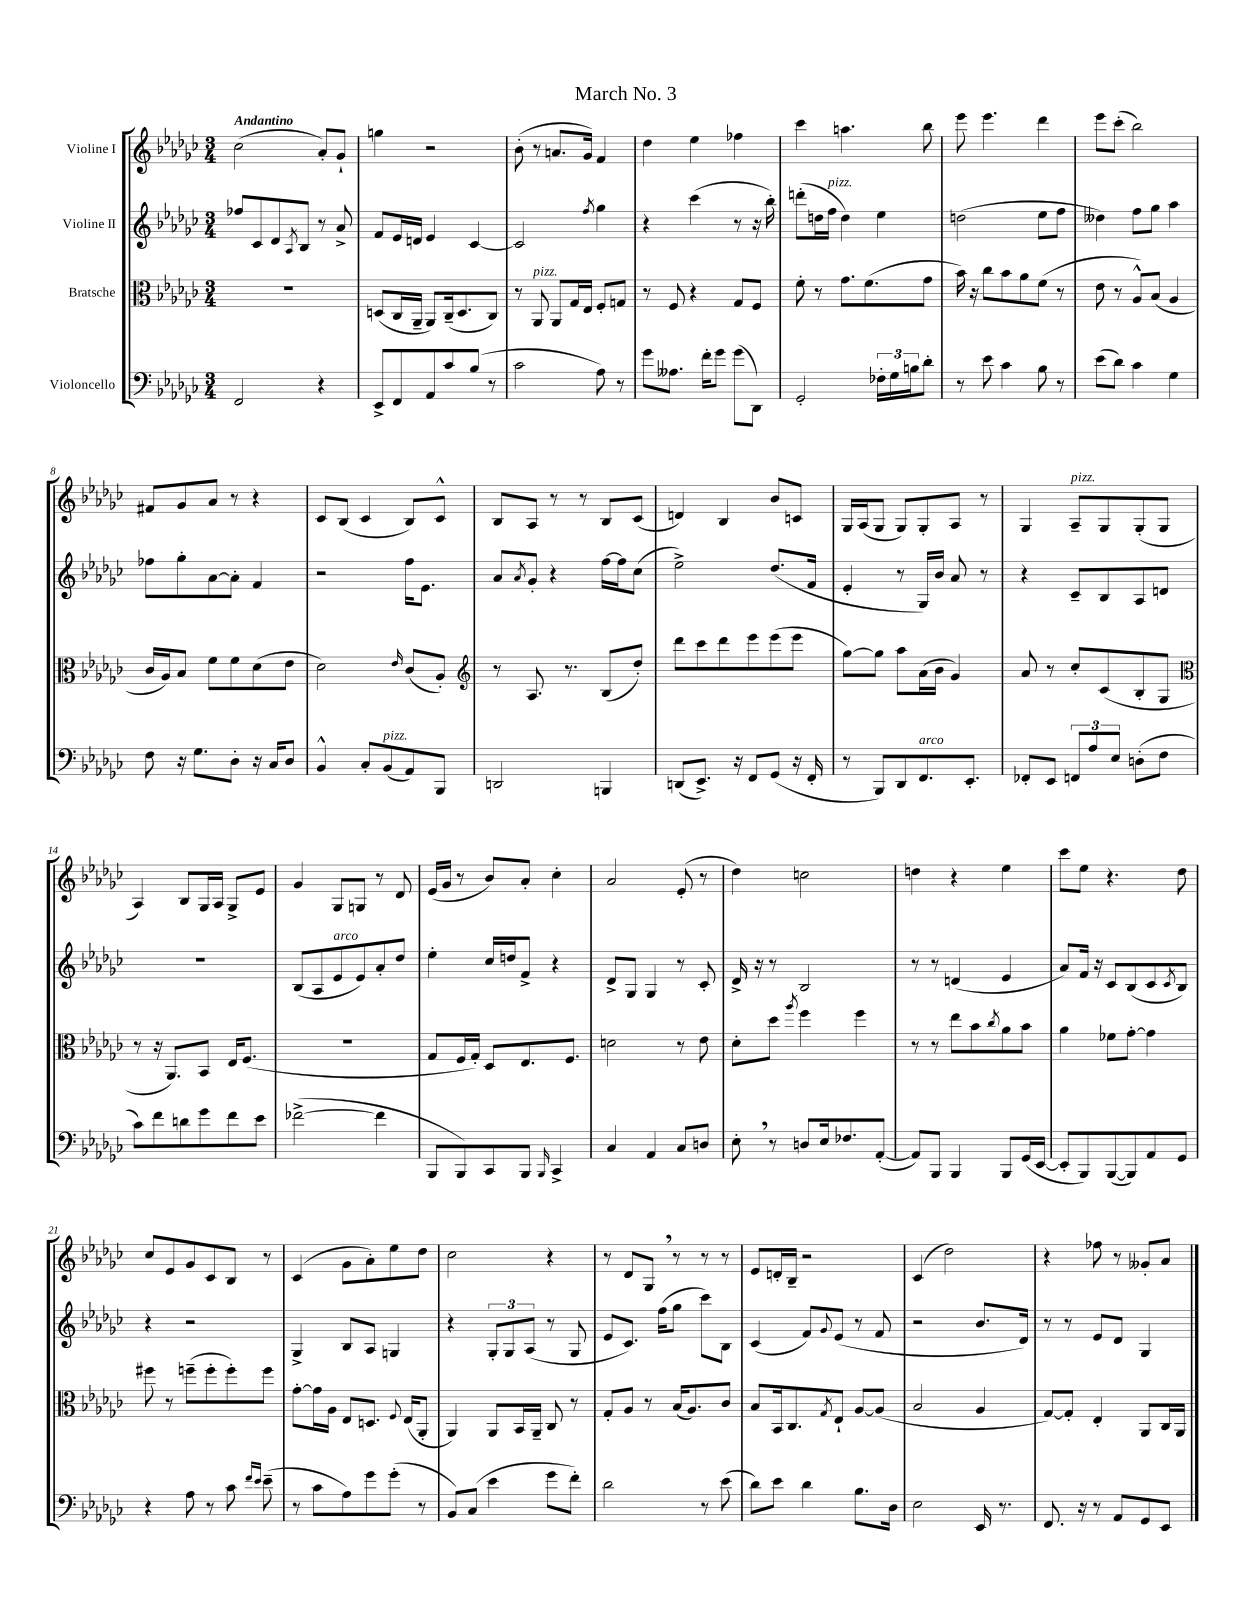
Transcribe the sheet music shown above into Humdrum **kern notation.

**kern	**kern	**kern	**kern
*part4	*part3	*part2	*part1
*staff4	*staff3	*staff2	*staff1
*I"Violoncello	*I"Bratsche	*I"Violine II	*I"Violine I
*clefF4	*clefC3	*clefG2	*clefG2
*k[b-e-a-d-g-c-]	*k[b-e-a-d-g-c-]	*k[b-e-a-d-g-c-]	*k[b-e-a-d-g-c-]
*M3/4	*M3/4	*M3/4	*M3/4
=1	=1	=1	=1
!	!	!	!LO:TX:a:B:t=Andantino
2FF/	2.r	8ff-X/L	(2cc-\
.	.	8c-/	.
.	.	8d-/	.
.	.	8qA-/	.
.	.	8B-/J	.
4r	.	8r	8a-'/L)
.	.	8a-^/	8g-`/J
=2	=2	=2	=2
8EE-^/L	(8Dn/L	8f/L	4ggn\
8FF/	16C-/L	16e-/L	.
.	16AA-~/JJ	16dn/JJ	.
8AA-/	8AA-/L)	4e-/	2r
8c-/	(16C-~/k	.	.
.	8.D/	.	.
(8B-/J	.	[4c-/	.
8r	8C-/J)	.	.
=3	=3	=3	=3
2c-\	8r	2c-/]	(8b-'\
!	!LO:TX:a:i:t=pizz.	!	!
.	8AA-/	.	8r
.	8AA-/L	.	8.an/L
.	16G-/L	.	.
.	16E-/JJ	.	16g-/Jk)
.	.	8qff/	.
8A-\)	8F'/L	4gg-\	4f/
8r	8Gn/J	.	.
=4	=4	=4	=4
8g-\L	8r	4r	4dd-\
8.A--X\J	8F/	.	.
.	4r	(4ccc-\	4ee-\
16f'\KL	.	.	.
8g-\J	.	.	.
(8g-\L	8G-/L	8r	4ff-X\
8DD-\J)	8F/J	16r	.
.	.	16bb-'\)	.
=5	=5	=5	=5
2GG-'/	8f'\	(8dddn'\L	4ccc-\
.	8r	16ddn\L	.
!	!	!LO:TX:a:i:t=pizz.	!
.	.	16ff\JJ	.
.	8.g-\L	4dd\)	4.aan\
.	(8.f\	.	.
24F-X'\LL	.	4ee-\	.
24G-\	.	.	.
24Bn\J	.	.	.
8d-'\J	8g-\J	.	8bb-\
=6	=6	=6	=6
8r	16b-\)	(2ddn\	8eee-\
.	16r	.	.
8e-\	8cc-\L	.	4.eee-\
4c-\	8b-\	.	.
.	8a-\	.	.
8B-\	(8f\J	8ee-\L	4ddd-\
8r	8r	8ff\J	.
=7	=7	=7	=7
(8e-\L	8e-\	4dd--X\)	8eee-\L
8d-\J)	8r	.	(8ccc-'\J
4c-\	8A-^^/L)	8ff\L	2bb-\)
.	(8B-/J	8gg-\J	.
4G-\	4A-/	4aa-\	.
!!LO:LB:g=z
=8	=8	=8	=8
8F\	16c-/LL	8ff-X\L	8f#X/L
.	16A-/J)	.	.
16r	8B-/J	8gg-'\	8g-/
8.G-\L	.	.	.
.	8f\L	[8a-\	8a-/J
8D-'\J	8f\	8a-'\J]	8r
16r	(8d-\	4f/	4r
16C-/KL	.	.	.
8D-/J	8e-\J	.	.
=9	=9	=9	=9
4BB-^^/	2d-\)	2r	8c-/L
.	.	.	(8B-/J
8C-'/L	.	.	4c-/
!LO:TX:a:i:t=pizz.	!	!	!
(8BB-/	.	.	.
.	16qqe-/	.	.
8AA-/)	(8c-/L	16ff\KL	8B-/L)
.	.	8.e-\J	.
8BBB-/J	8A-'/J)	.	8c-^^/J
=10	=10	=10	=10
*	*clefG2	*	*
2DDn/	8r	8a-/L	8B-/L
.	.	8qa-/	.
.	8.A-/	8g-'/J	8A-/J
.	.	4r	8r
.	8.r	.	.
.	.	.	8r
4BBBn/	(8B-/L	[16ff\LL	8B-/L
.	.	16ff\J]	.
.	8dd-'/J)	(8cc-\J	(8c-/J
=11	=11	=11	=11
(8DDn/L	8ddd-\L	2ee-^\)	4dn/)
8.EE-^/J)	8ccc-\	.	.
.	8ddd-\	.	4B-/
16r	.	.	.
8FF/L	8eee-\	.	.
(8GG-/J	(8eee-\	(8.dd-/L	8b-/L
16r	8eee-\J	.	8cn/J
16FF'/	.	16f/Jk	.
=12	=12	=12	=12
8r	[8gg-\L)	4e-'/	16G-/LL
.	.	.	(16A-/J
8BBB-/L)	8gg-\J]	.	8G-/J
8DD-/	8aa-\L	8r	8G-/L)
!LO:TX:a:i:t=arco	!	!	!
8.FF/	(16a-\L	16G-/LL)	8G-'/
.	16b-\JJ	16b-/JJ	.
.	4g-/)	8a-/	8A-/J
8.EE-'/J	.	.	.
.	.	8r	8r
=13	=13	=13	=13
8FF-X'/L	8a-/	4r	4G-/
8EE-/J	8r	.	.
!	!	!	!LO:TX:a:i:t=pizz.
12FFn/L	8cc-'/L	8c-~/L	8A-~/L
12A-/	.	.	.
.	(8c-/	8B-/	8G-/
12E-/J	.	.	.
(8Dn'\L	8B-'/	8A-/	(8G-'/
8F\J	8G-/J	8dn/J	8G-/J
!!LO:LB:g=z
=14	=14	=14	=14
*	*clefC3	*	*
8c-\L)	8r	2.r	4A-/)
8f\	16r	.	.
.	8.AA-/L)	.	.
8dn\	.	.	8B-/L
8g-\	8BB-/J	.	16G-/L
.	.	.	16A-/JJ
8f\	16E-/KL	.	8G-^/L
.	(8.F/J	.	.
8e-\J	.	.	8e-/J
=15	=15	=15	=15
([2f-X^\	2.r	(8B-/L	4g-/
.	.	8A-/	.
!	!	!LO:TX:a:i:t=arco	!
.	.	8e-/	8G-/L
.	.	8e-/)	8Gn/J
4f-\]	.	8a-'/	8r
.	.	8dd-/J	8d-/
=16	=16	=16	=16
8BBB-/L	8G-/L	4ee-'\	(16e-/LL
.	.	.	16g-/JJ
8BBB-/)	16F/L	.	8r
.	16G-'/JJ)	.	.
8CC-/	8D-/L	16cc-/LL	8b-/L)
.	.	16ddn/J	.
8BBB-/J	8.E-/	8f^/J	8a-'/J
16qqBBB-/	.	.	.
4CC-^/	.	4r	4cc-'\
.	8.F/J	.	.
=17	=17	=17	=17
4C-/	2dn\	8d-^/L	2a-/
.	.	8G-/J	.
4AA-/	.	4G-/	.
8C-/L	8r	8r	(8e-'/
8Dn/J	8e-\	8c-'/	8r
=18	=18	=18	=18
8E-',\	8d-'\L	16d-^/	4dd-\)
.	.	16r	.
8r	8dd-\J	8r	.
.	8qaa-/	.	.
8Dn/L	4ff\	2B-/	2ccn\
16E-/k	.	.	.
8.F-X/	.	.	.
.	4ff\	.	.
([8AA-'/J	.	.	.
=19	=19	=19	=19
8AA-/L])	8r	8r	4ddn\
8BBB-/J	8r	8r	.
4BBB-/	8ee-\L	(4dn/	4r
.	8b-\	.	.
.	8qcc-/	.	.
8BBB-/L	8a-\	4e-/	4ee-\
(16GG-/L	8b-\J	.	.
[16EE-/JJ	.	.	.
=20	=20	=20	=20
8EE-'/L]	4a-\	8a-/L)	8ccc-\L
8BBB-/)	.	16f/Jk	8ee-\J
.	.	16r	.
([8BBB-/	8f-X\L	8c-/L	4.r
8BBB-/])	[8g-'\J	(8B-/	.
8AA-/	4g-\]	8c-/	.
.	.	8qc-/	.
8GG-/J	.	8B-/J)	8dd-\
!!LO:LB:g=z
=21	=21	=21	=21
4r	8ff#X\	4r	8cc-/L
.	8r	.	8e-/
8A-\	(8ffn~\L	2r	8g-/
8r	8ff'\	.	8c-/
8c-\	8ff'\)	.	8B-/J
16qqf/LL	.	.	.
16qqe-/JJ	.	.	.
(8e-~\	8ff\J	.	8r
=22	=22	=22	=22
8r	[8g-'\L	4G-^/	(4c-/
8c-\L	16g-\L]	.	.
.	16A-\JJ	.	.
8A-\)	8E-/L	8B-/L	8g-\L
8g-\	8.Dn/J	8A-/J	8a-'\)
(8g-'\J	.	4Gn/	8ee-\
.	8qqF/	.	.
.	(16E-/KL	.	.
8r	8AA-'/J	.	8dd-\J
=23	=23	=23	=23
8BB-/L)	4AA-/)	4r	2cc-\
(8C-/J	.	.	.
4e-\	8AA-/L	12G-'/L	.
.	.	12G-/	.
.	16BB-/L	.	.
.	.	(12A-/J	.
.	16AA-~/JJ	.	.
8g-\L	8C-/	8r	4r
8f'\J)	8r	8G-/	.
=24	=24	=24	=24
2d-\	8G-'/L	8e-/L	8r
.	8A-/J	8.c-/J)	8d-/L
.	8r	.	8G-,/J
.	.	(16ff\KL	.
.	(16B-/KL	8gg-\J	8r
.	8.A-/)	.	.
8r	.	8ccc-\L)	8r
(8e-\	8c-/J	8B-\J	8r
=25	=25	=25	=25
8d-\L)	8B-/L	(4c-/	8e-/L
8e-\J	16BB-/k	.	16dn'/L
.	8.C-/	.	16B-~/JJ
4d-\	.	8f/L)	2r
.	8qG-/	8qqg-/	.
.	8E-`/J	(8e-/J	.
8.B-\L	[8A-/L	8r	.
.	(8A-/J]	8f/	.
16D-\Jk	.	.	.
=26	=26	=26	=26
2E-\	2B-/	2r	(4c-/
.	.	.	2dd-\)
16EE-/	4A-/	8.b-/L	.
8.r	.	.	.
.	.	16d-/Jk)	.
=27	=27	=27	=27
8.FF/	[8G-/L)	8r	4r
.	8G-'/J]	8r	.
16r	.	.	.
8r	4E-'/	8e-/L	8ff-X\
8AA-/L	.	8d-/J	8r
8GG-/	8AA-/L	4G-/	8g--X'/L
8EE-/J	16C-/L	.	8a-/J
.	16AA-/JJ	.	.
==	==	==	==
*-	*-	*-	*-
